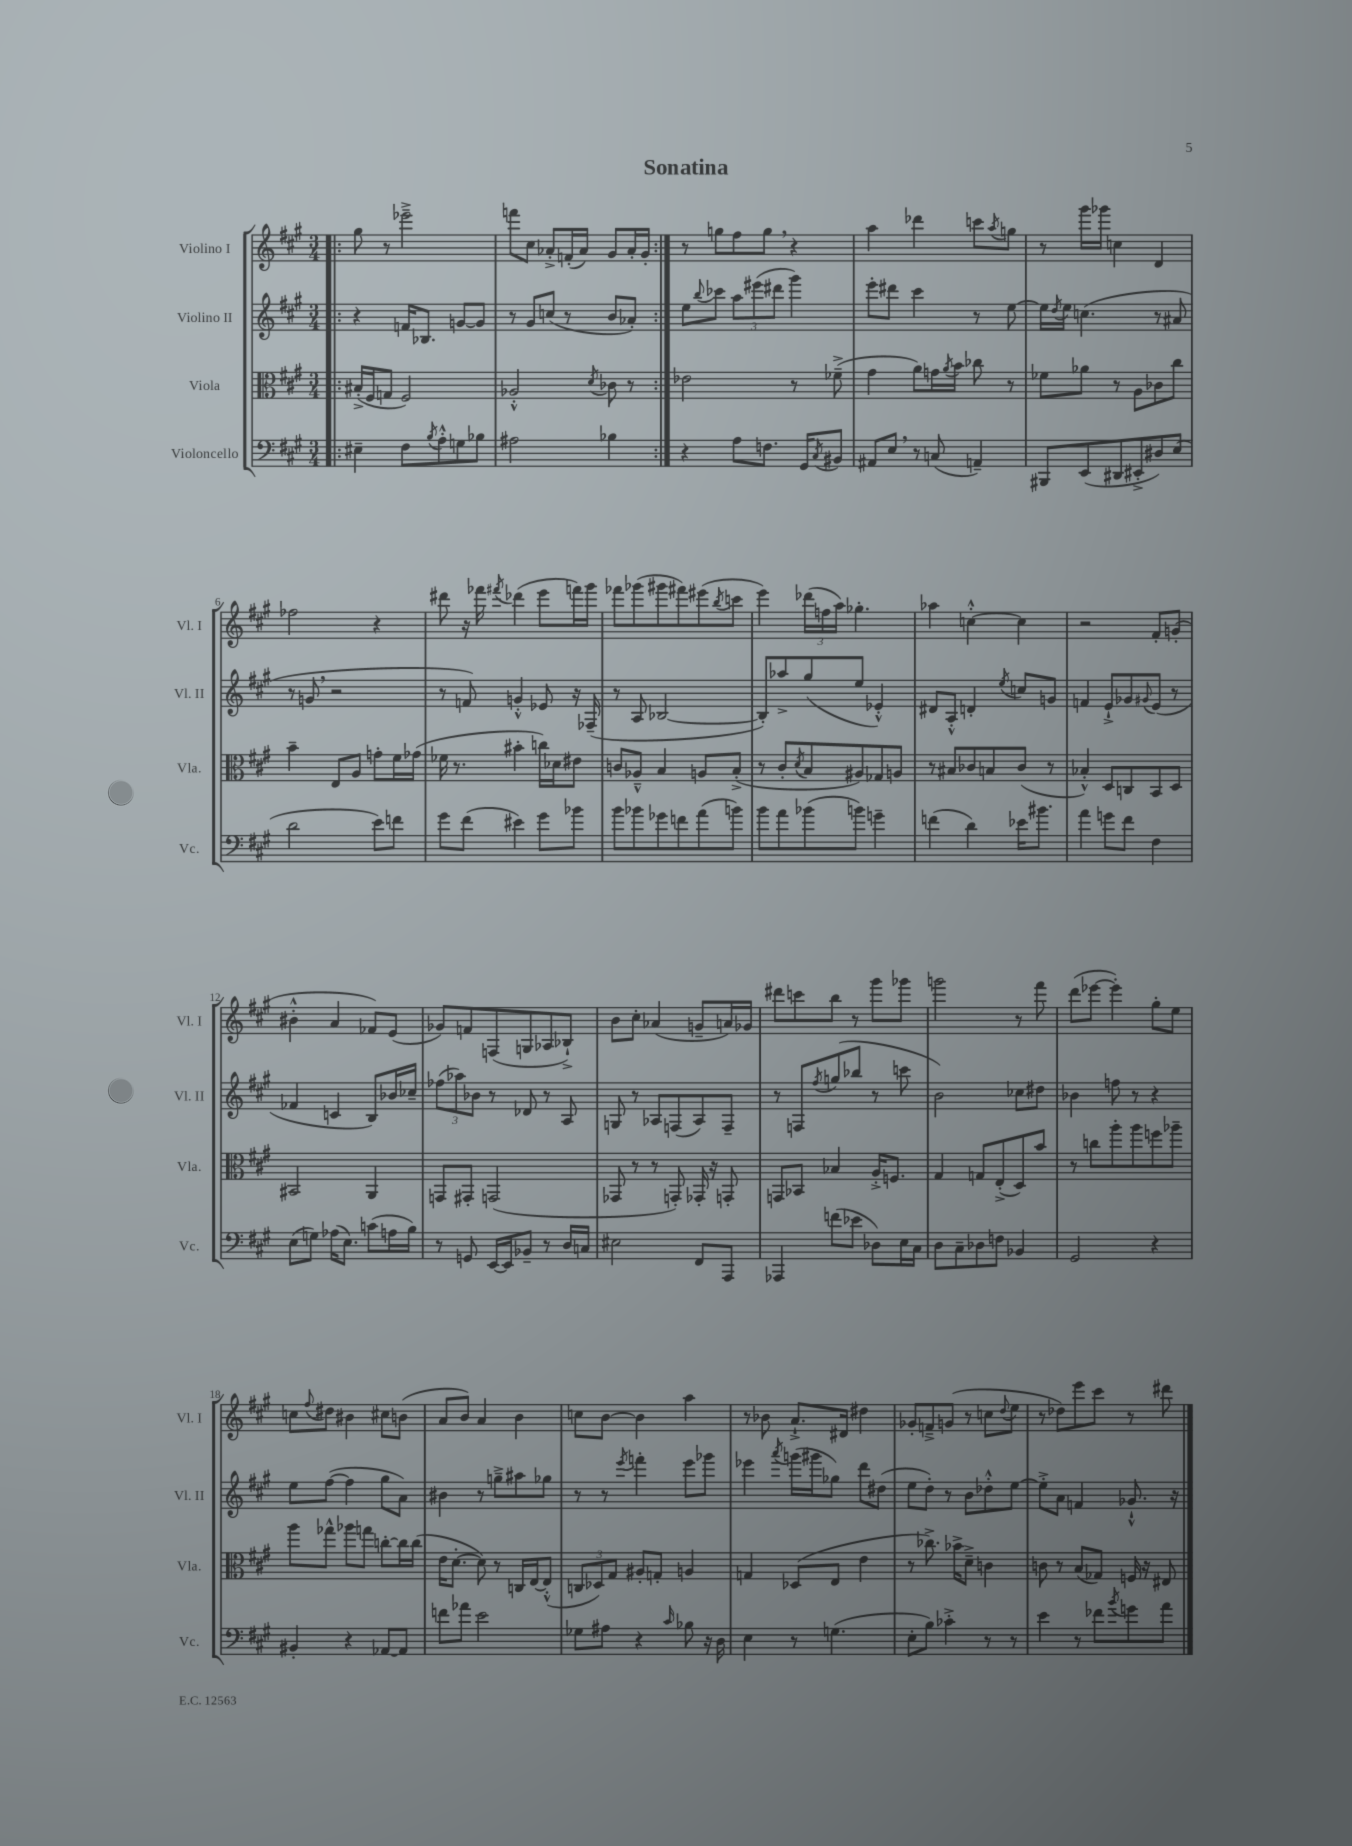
\header { title = "Sonatina" }
<<
\new StaffGroup <<
\new Staff = "s0" \with { instrumentName = "Violino I" shortInstrumentName = "Vl. I" } {
    \clef treble \key a \major \numericTimeSignature \time 3/4
    \repeat volta 2 { \bar ".|:" gis''8 r8 ees'''2---> |
    f'''8 cis''8 aes'8-.-> f'16-.( aes'16) gis'8 aes'16-. gis'16-. | }
    r8 g''8 fis''8 g''8 \breathe r4 |
    a''4 des'''4 c'''8 \acciaccatura { a''8 } g''8 |
    r8 gis'''16 ges'''16 c''4 d'4 |
    fes''2 r4 |
    dis'''8 r16 fes'''16 \acciaccatura { fis'''8 } des'''4( e'''8 f'''16) gis'''16 |
    fes'''8 ges'''8( gis'''8 fis'''8) eis'''8( \acciaccatura { b''8 } c'''8 |
    e'''4) \tuplet 3/2 { des'''16( f''16 a''16) } ges''4.-. |
    aes''4 c''4~-.-^ c''4 |
    r2 fis'8-. g'8-.( |
    bis'4-.-^ a'4 fes'8) e'8( |
    ges'8) f'8 f8( g8 aes8 bes8-!->) |
    b'8 cis''8-. aes'4( g'8-- a'16) ges'16 |
    dis'''8 c'''8 b''8 r8 gis'''8 ges'''8 |
    g'''2 r8 fis'''8 |
    d'''8( ees'''8~ ees'''4-.) gis''8-. e''8 |
    c''8 \appoggiatura { fis''8 } dis''8 bis'4 cis''8 b'8( |
    a'8 b'8) a'4 b'4 |
    c''8 b'8~ b'4 a''4 |
    r8 bes'8 a'8.-!-> dis'16 dis''4 |
    ges'8-. f'8---> g'8( r8 c''8 \appoggiatura { d''8 } e''8 |
    r8 des''8) e'''8 cis'''8 r8 dis'''8 \bar "|." |
}
\new Staff = "s1" \with { instrumentName = "Violino II" shortInstrumentName = "Vl. II" } {
    \clef treble \key a \major \numericTimeSignature \time 3/4
    \repeat volta 2 { \bar ".|:" r4 f'16 bes8. g'8~ g'8 |
    r8 gis'8 c''8( r8 b'8 aes'8-.) | }
    e''8 \appoggiatura { b''8 } ces'''8 \tuplet 3/2 { a''8 eis'''8( dis'''8 } gis'''4) |
    e'''8-. dis'''8 cis'''4 r8 e''8~ |
    e''16 \acciaccatura { d''8 } e''16 c''4.( r8 ais'8 |
    r8 g'8 \breathe r2 |
    r8 f'8) g'4-.-^ ees'8 r16 fes16--( |
    r8 a8 bes2~ |
    bes8-.) aes''8-> gis''8( e''8 ees'4-.-^) |
    dis'8 a8-.-^ d'4-. \acciaccatura { e''8 } c''8 g'8 |
    f'4 e'8-!-> ges'8 \appoggiatura { gis'8 } e'8( r8 |
    fes'4 c'4 b8) bes'16 ces''16-- |
    \tuplet 3/2 { fes''8( aes''8) bes'8 } r8 des'8 r8 a8 |
    g8 r8 aes8 f8( aes8) f8-- |
    r8 f8 \acciaccatura { fis''8 } g''8( bes''8 r8 c'''8 |
    b'2) ces''8 dis''8 |
    bes'4 f''8 r8 r4 |
    e''8 fis''8~( fis''4 gis''8 a'8) |
    bis'4 r8 g''8---> ais''8 ges''8 |
    r8 r8 \acciaccatura { e'''8 } f'''4-. e'''8 ges'''8 |
    ees'''4 \acciaccatura { a'''8 } g'''16( gis'''16 ges''8) d'''8 dis''8( |
    e''8 d''8-.) r8 b'8 des''8-.-^ e''8~ |
    e''8-.-> a'8 f'4 ges'8.-!-^ r16 \bar "|." |
}
\new Staff = "s2" \with { instrumentName = "Viola" shortInstrumentName = "Vla." } {
    \clef alto \key a \major \numericTimeSignature \time 3/4
    \repeat volta 2 { \bar ".|:" bis16-.->( fis16 g8 fis2) |
    aes2-.-^ \acciaccatura { d'8 } ces'8 r8 | }
    ees'2 r8 fes'8--->( |
    gis'4 a'8) g'16 \acciaccatura { a'8 } b'16 ces''8 r8 |
    fes'8 aes'8 r8 a8 ces'8 cis''8 |
    b'4-- e8 a8 g'8-. fis'16 ges'16( |
    fes'16 r8. bis'4-. c''16) des'16 eis'8 |
    c'8 aes8---^ b4 a8 b8-.->( |
    r8 cis'8-. \acciaccatura { d'8 } b8 ais8) ges8 a8 |
    r8 bis8 ces'8 b8 ces'8( r8 |
    bes4-.-^) d8 c8 b,8 d8 |
    bis,2 a,4 |
    g,8 gis,8-. g,2( |
    ges,8 r8 r8 g,8-.) ges,16-. r16 g,8-. |
    g,8 bes,8 bes4 a16-.-> f8. |
    gis4 g8 e8-.->( d8) b'8 |
    r8 c''8 a''8-. a''8 f''8 aes''8-- |
    a''8 ges''8-^ aes''8 g''8 c''8~-. c''16 c''16( |
    e'16 d'8.~-. d'8) r8 c16 e16~ e8-.-^( |
    \tuplet 3/2 { c8 des8) gis8 } ais8-. g8-. a4 |
    g4 des8( e8 e'4 |
    r8 ces''8.->) bes'16-> d'8---> c'4 |
    c'8 r8 b8( ges8) f16 r16 eis8 \bar "|." |
}
\new Staff = "s3" \with { instrumentName = "Violoncello" shortInstrumentName = "Vc." } {
    \clef bass \key a \major \numericTimeSignature \time 3/4
    \repeat volta 2 { \bar ".|:" eis4-- fis8 \acciaccatura { b8 } a8-.-^ g8 bes8 |
    ais2 bes4 | }
    r4 a8 f8. gis,16 \acciaccatura { cis8 } bis,8 |
    ais,8 e8 \breathe r8 c8( a,4--) |
    bis,,8 e,8( dis,8 eis,8-.-> dis8) e8( |
    d'2 e'8) f'8 |
    gis'8 fis'8( eis'4) gis'8 bes'8 |
    b'8 bes'8 ges'8 f'8 a'8( b'8) |
    b'8 a'8 bes'8( b'8) g'4-- |
    f'4( d'4) ees'16 bis'8. |
    a'4 g'8 fis'8 fis4 |
    e8( g8) aes16( e8.) c'8( a16 b16) |
    r8 g,8 e,16~ e,16 bes,8-- r8 d16 c16 |
    eis2 fis,8 a,,8 |
    aes,,4 f'8( ees'8 des8) e16 cis16 |
    d8 cis8-- des8 f8 bes,4 |
    gis,2 r4 |
    bis,4-. r4 aes,8~ aes,8 |
    f'8 aes'8 e'2 |
    ges8 ais8 r4 \grace { cis'16 } bes8 r16 d16 |
    e4 r8 g4.( |
    e8-. b8) ces'4-.-> r8 r8 |
    e'4 r8 fes'8 \acciaccatura { b'8 } g'8 a'8 \bar "|." |
}
>>
>>
